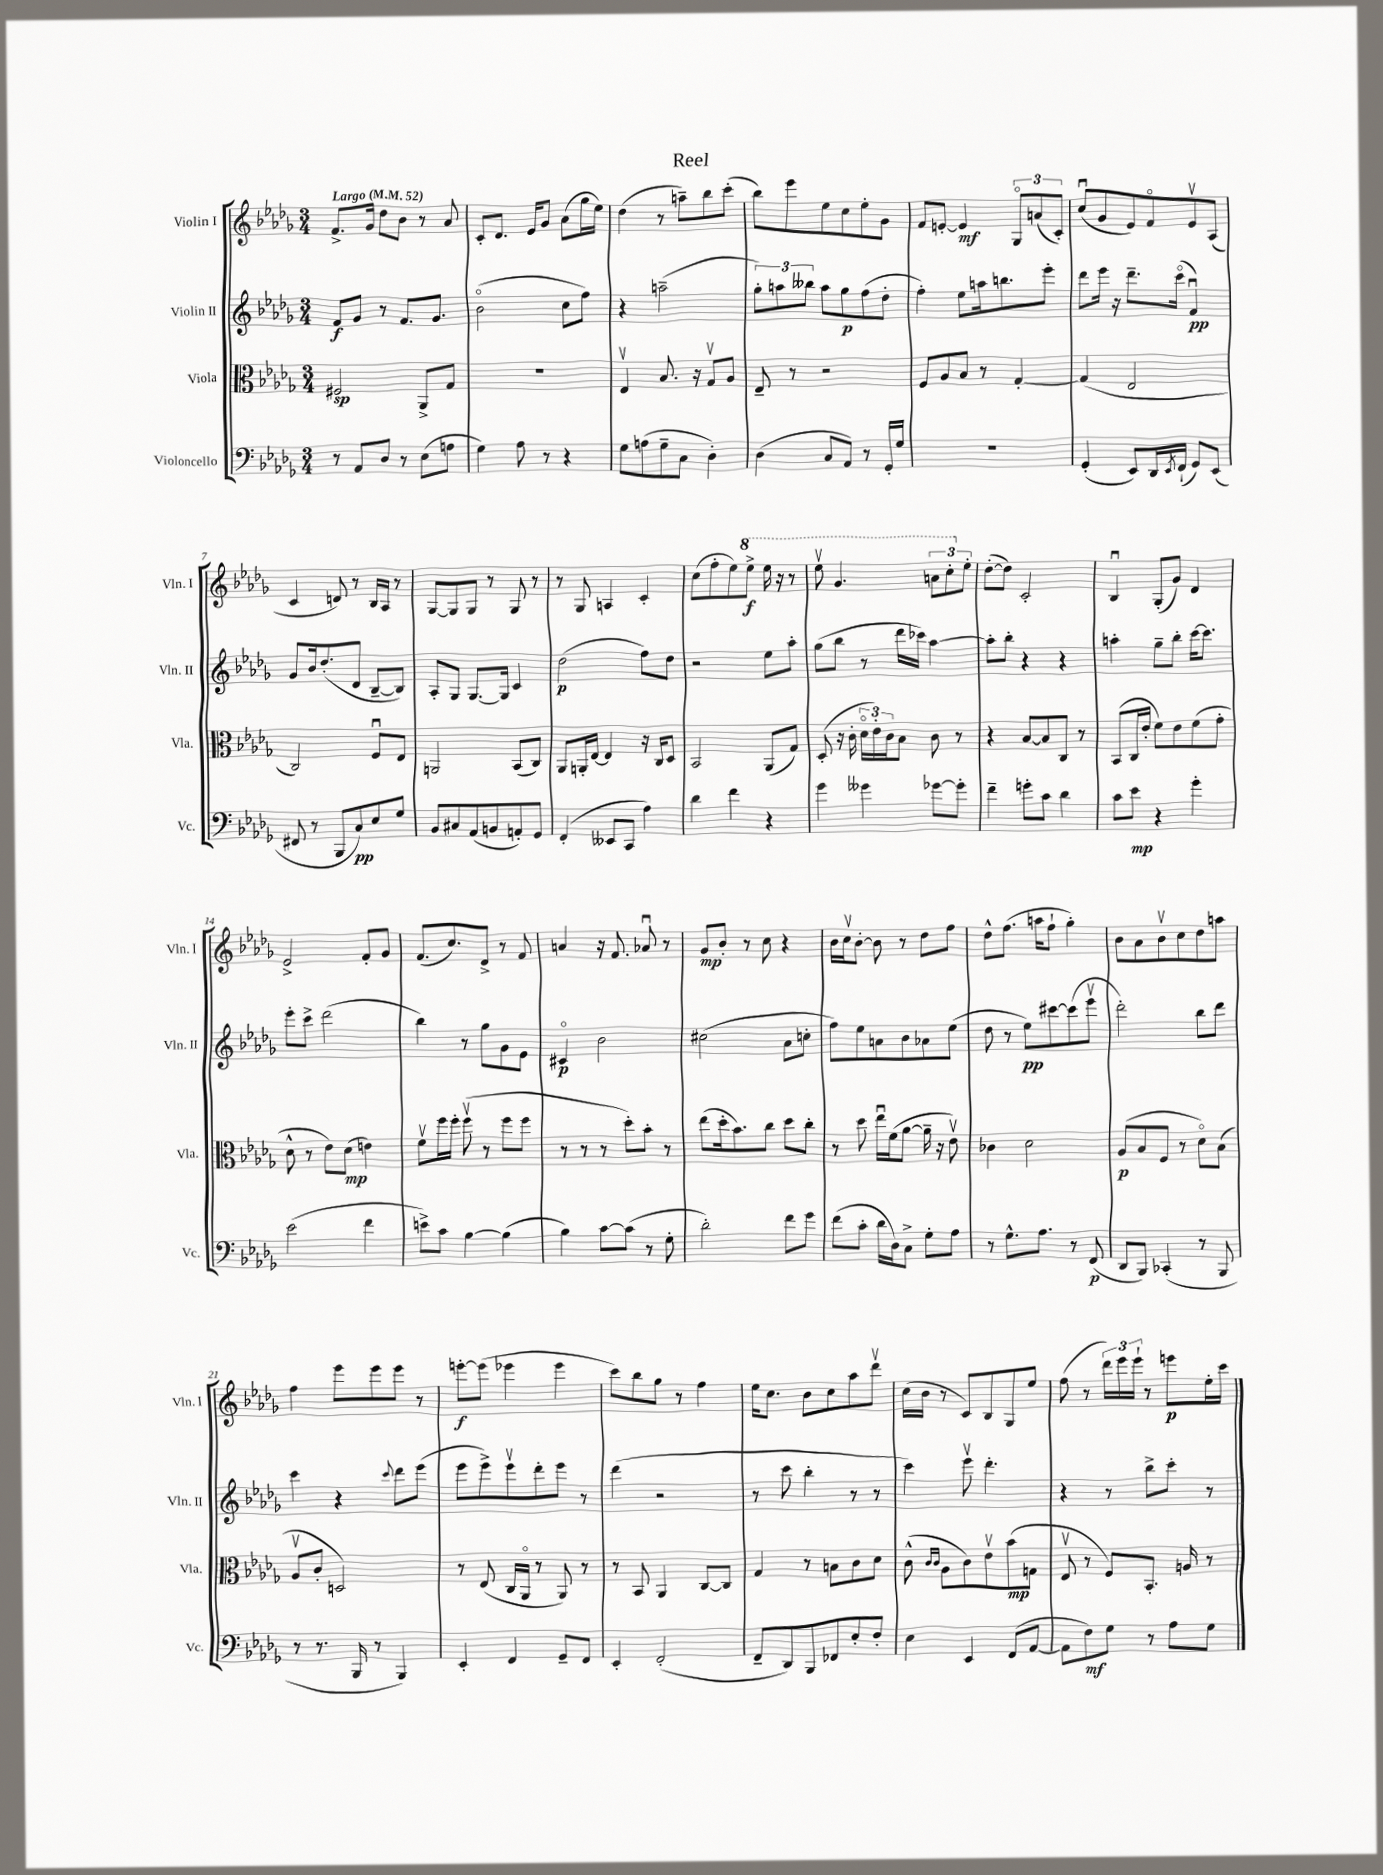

**kern	**dynam	**kern	**dynam	**kern	**dynam	**kern	**dynam
*part4	*part4	*part3	*part3	*part2	*part2	*part1	*part1
*staff4	*staff4	*staff3	*staff3	*staff2	*staff2	*staff1	*staff1
*I"Violoncello	*	*I"Viola	*	*I"Violin II	*	*I"Violin I	*
*I'Vc.	*	*I'Vla.	*	*I'Vln. II	*	*I'Vln. I	*
*clefF4	*	*clefC3	*	*clefG2	*	*clefG2	*
*k[b-e-a-d-g-]	*	*k[b-e-a-d-g-]	*	*k[b-e-a-d-g-]	*	*k[b-e-a-d-g-]	*
*M3/4	*	*M3/4	*	*M3/4	*	*M3/4	*
*MM52	*	*MM52	*	*MM52	*	*MM52	*
=1	=1	=1	=1	=1	=1	=1	=1
!	!	!	!	!	!	!LO:TX:a:B:t=Largo	!
8r	.	2F#X/	sp	8f/L	f	8.f^/L	.
8AA-/L	.	.	.	8g-/J	.	.	.
.	.	.	.	.	.	16g-/Jk	.
8D-/J	.	.	.	8r	.	8dd-\L	.
8r	.	.	.	8.f/L	.	8b-\J	.
(8E-\L	.	8AA-^/L	.	.	.	8r	.
.	.	.	.	8.g-/J	.	.	.
8An\J	.	8G-/J	.	.	.	8a-/	.
=2	=2	=2	=2	=2	=2	=2	=2
4G-\)	.	2.r	.	(2b-\	.	8c'/L	.
.	.	.	.	.	.	8.d-/J	.
8A-\	.	.	.	.	.	.	.
.	.	.	.	.	.	16e-/KL	.
8r	.	.	.	.	.	8g-/J	.
4r	.	.	.	8cc\L	.	(8a-\L	.
.	.	.	.	8ff\J)	.	16gg-\L	.
.	.	.	.	.	.	16ee-\JJ)	.
=3	=3	=3	=3	=3	=3	=3	=3
8G-\L	.	4E-v/	.	4r	.	(4dd-\	.
(8An\	.	.	.	.	.	.	.
8G-~\	.	8.B-/	.	(2aan~\	.	8r	.
8C\J	.	.	.	.	.	8aan~\L)	.
.	.	16r	.	.	.	.	.
4D-'\)	.	8G-v/L	.	.	.	8bb-\	.
.	.	8A-/J	.	.	.	(8ccc'\J	.
=4	=4	=4	=4	=4	=4	=4	=4
(4D-\	.	8E-~/	.	12gg-'\L)	.	8bb-\L)	.
.	.	.	.	12aan\	.	.	.
.	.	8r	.	.	.	8eee-\	.
.	.	.	.	12bb--X\J	.	.	.
8C/L	.	2r	.	8aa\L	.	8ee-\	.
8AA-/J)	.	.	.	8gg-\	p	8cc\	.
8r	.	.	.	(8ff\	.	8ee-'\	.
16GG-'/LL	.	.	.	8dd-'\J	.	8g-\J	.
16G-/JJ	.	.	.	.	.	.	.
=5	=5	=5	=5	=5	=5	=5	=5
2.r	.	8F/L	.	4ff'\)	.	8f/L	.
.	.	8A-/	.	.	.	[8en'/J	.
.	.	8B-/J	.	8ee-\L	.	4e/]	mf
.	.	8r	.	16aan\k	.	.	.
.	.	.	.	8.bbn\	.	.	.
.	.	[4G-'/	.	.	.	12G-/L	.
.	.	.	.	.	.	(12an/	.
.	.	.	.	8eee-'\J	.	.	.
.	.	.	.	.	.	12c'/J)	.
=6	=6	=6	=6	=6	=6	=6	=6
(4GG-'/	.	(4G-/]	.	8ddd-\L	.	(8ccu/L	.
.	.	.	.	16eee-\Jk	.	8g-/	.
.	.	.	.	16r	.	.	.
8EE-/L)	.	2E-/	.	8.ddd-~\L	.	8e-/)	.
16DD-/L	.	.	.	.	.	8f/	.
8qEE-/	.	.	.	.	.	.	.
(16FF`/JJ	.	.	.	(16ccc\Jk	.	.	.
8GG-/L)	.	.	.	4fu/)	pp	8e-v/	.
(8EE-/J	.	.	.	.	.	(8A-/J	.
!!LO:LB:g=z
=7	=7	=7	=7	=7	=7	=7	=7
8FF#X/	.	2C/)	.	8g-/L	.	4c/	.
8r	.	.	.	16b-/k	.	.	.
.	.	.	.	(8.dd-'/	.	.	.
8BBB-/L	.	.	.	.	.	8dn/)	.
8C/)	pp	.	.	8d-/J	.	8r	.
8E-/	.	8Fu/L	.	[8B-~/L	.	16B-/LL	.
.	.	.	.	.	.	16A-/JJ	.
8G-/J	.	8E-/J	.	8B-/J])	.	8r	.
=8	=8	=8	=8	=8	=8	=8	=8
8BB-/L	.	2AAn/	.	8A-'/L	.	[8G-/L	.
8C#X/	.	.	.	8G-/J	.	8G-/]	.
(8AA-/	.	.	.	[8.G-/L	.	8G-/J	.
8BBn/	.	.	.	.	.	8r	.
.	.	.	.	16G-/Jk]	.	.	.
8AAn'/)	.	(8BB-/L	.	4c/	.	8G-/	.
8GG-/J	.	8C/J)	.	.	.	8r	.
=9	=9	=9	=9	=9	=9	=9	=9
(4FF'/	.	8AA-/L	.	(2dd-\	p	8r	.
.	.	16AAn'/L	.	.	.	8G-/	.
.	.	[16E-/JJ	.	.	.	.	.
8EE--X/L	.	4E-/]	.	.	.	4An/	.
8CC/J	.	.	.	.	.	.	.
4A-\)	.	16r	.	8ff\L)	.	4c'/	.
.	.	16C/KL	.	.	.	.	.
.	.	8D-/J	.	8dd-\J	.	.	.
=10	=10	=10	=10	=10	=10	=10	=10
4d-\	.	2BB-/	.	2r	.	(8cc\L	.
.	.	.	.	.	.	8ff'\	.
4f\	.	.	.	.	.	8ee-\)	.
*	*	*	*	*	*	*8va	*
.	.	.	.	.	.	8eee-^\J	f
4r	.	(8AA-/L	.	8ee-\L	.	16eee-\	.
.	.	.	.	.	.	16r	.
.	.	8G-/J)	.	8aa-'\J	.	8r	.
=11	=11	=11	=11	=11	=11	=11	=11
4g-\	.	(8D-'/	.	(8gg-\L	.	8eee-v\	.
.	.	16r	.	8bb-\J	.	4.gg-/	.
.	.	16c'\	.	.	.	.	.
4g--X\	.	24d-\LL	.	8r	.	.	.
.	.	24e-'\)	.	.	.	.	.
.	.	24c\J	.	.	.	.	.
.	.	8B-\J	.	16ddd-\LL	.	.	.
.	.	.	.	16ccc-X\JJ)	.	.	.
[8g-X\L	.	8c\	.	[4aa-\	.	12aan\L	.
.	.	.	.	.	.	12ccc'\	.
8g-'\J]	.	8r	.	.	.	.	.
*	*	*	*	*	*	*X8va	*
.	.	.	.	.	.	12ee-'\J	.
=12	=12	=12	=12	=12	=12	=12	=12
4f~\	.	4r	.	8aa-'\L]	.	([8dd-'\L	.
.	.	.	.	8bb-'\J	.	8dd-\J])	.
8gn'\L	.	[8B-/L	.	4r	.	2c'/	.
8c\J	.	8B-/]	.	.	.	.	.
4d-\	.	8C/J	.	4r	.	.	.
.	.	8r	.	.	.	.	.
=13	=13	=13	=13	=13	=13	=13	=13
8c\L	.	(8BB-/L	.	4aan'\	.	4B-u/	.
8e-\J	mp	16C/L	.	.	.	.	.
.	.	16e-'/JJ	.	.	.	.	.
4r	.	8f\L)	.	8gg-~\L	.	(8G-'/L	.
.	.	8e-\	.	8bb-'\J	.	8g-/J)	.
4g-'\	.	(8f\	.	[16ccc\KL	.	4d-/	.
.	.	.	.	8.ccc\J]	.	.	.
.	.	8g-'\J	.	.	.	.	.
!!LO:LB:g=z
=14	=14	=14	=14	=14	=14	=14	=14
(2e-\	.	8d-^^\	.	8eee-'\L	.	2e-^/	.
.	.	8r	.	8ccc^\J	.	.	.
.	.	8e-\L)	.	(2ddd-\	.	.	.
.	.	(8d-\J	mp	.	.	.	.
4f\	.	4en\)	.	.	.	8f'/L	.
.	.	.	.	.	.	8g-/J	.
=15	=15	=15	=15	=15	=15	=15	=15
8en^\L)	.	8fv\L	.	4bb-\)	.	(8.f/L	.
8c\J	.	16ff\L	.	.	.	.	.
.	.	16ff'\JJ	.	.	.	8.cc/)	.
[4B-\	.	(8ffv\	.	8r	.	.	.
.	.	8r	.	8gg-\L	.	8d-^/J	.
(4B-\]	.	8ff\L	.	8g-\	.	8r	.
.	.	8ff\J	.	8e-\J	.	8f/	.
=16	=16	=16	=16	=16	=16	=16	=16
4B-\)	.	8r	.	4c#X/	p	4an/	.
.	.	8r	.	.	.	.	.
[8c\L	.	8r	.	2b-\	.	16r	.
.	.	.	.	.	.	8.f/	.
(8c\J]	.	8dd-'\L)	.	.	.	.	.
8r	.	8b-'\J	.	.	.	8a-Xu/	.
8G-'\	.	8r	.	.	.	8r	.
=17	=17	=17	=17	=17	=17	=17	=17
2d-'\)	.	(8ee-\L	.	(2cc#X\	.	8g-/L	mp
.	.	16dd-'\k	.	.	.	8b-'/J	.
.	.	8.b-\)	.	.	.	.	.
.	.	.	.	.	.	8r	.
.	.	8cc\J	.	.	.	8cc\	.
8f\L	.	8dd-\L	.	8a-\L	.	4r	.
8g-\J	.	8cc'\J	.	8ccn'\J	.	.	.
=18	=18	=18	=18	=18	=18	=18	=18
(8f\L	.	8r	.	8ff\L)	.	16b-\LL	.
.	.	.	.	.	.	16ccv\J	.
8c'\J	.	8dd-\	.	8ee-\	.	[8b-'\J	.
16d-\LL	.	16ee-u\LL	.	8an\	.	8b-\]	.
16D-\J)	.	(16f\J	.	.	.	.	.
8C^\J	.	[8a-\J	.	8b-\	.	8r	.
8G-'\L	.	16a-~\]	.	8a-X\	.	8dd-\L	.
.	.	16r	.	.	.	.	.
8A-\J	.	8e-v\)	.	(8ee-\J	.	8ff\J	.
=19	=19	=19	=19	=19	=19	=19	=19
8r	.	4c-X\	.	8dd-\	.	8dd-^^\L	.
8.G-^^\L	.	.	.	8r	.	(8.ff\J	.
.	.	2d-\	.	8ee-\L)	pp	.	.
8.A-\J	.	.	.	.	.	16aan\KL	.
.	.	.	.	[8ccc#X\	.	8ff`\J	.
8r	.	.	.	(8ccc#\]	.	4gg-'\)	.
(8FF/	p	.	.	8eee-v\J	.	.	.
=20	=20	=20	=20	=20	=20	=20	=20
8DD-/L	.	(8A-/L	p	2ddd-'\)	.	8b-\L	.
8BBB-/J)	.	8B-/	.	.	.	8a-\	.
(4CC-X'/	.	8F/J	.	.	.	8b-v\	.
.	.	8r	.	.	.	8cc\	.
8r	.	8d-\L)	.	8bb-\L	.	8dd-\	.
8BBB-/	.	(8B-\J	.	8ddd-\J	.	8aan\J	.
!!LO:LB:g=z
=21	=21	=21	=21	=21	=21	=21	=21
8r	.	8A-v/L	.	4ccc\	.	4ff\	.
8.r	.	8c'/J	.	.	.	.	.
.	.	2Dn/)	.	4r	.	8eee-\L	.
16BBB-/	.	.	.	.	.	.	.
8r	.	.	.	.	.	8eee-\	.
.	.	.	.	8qqccc/	.	.	.
4BBB-/)	.	.	.	8ddd-\L	.	8eee-\J	.
.	.	.	.	(8eee-\J	.	8r	.
=22	=22	=22	=22	=22	=22	=22	=22
4EE-'/	.	8r	.	8eee-\L	.	[8eeen'\L	f
.	.	(8E-/	.	8eee-^\)	.	(8eee\J]	.
4FF/	.	16C/LL	.	8eee-v\	.	4eee-X\	.
.	.	16AA-/JJ	.	.	.	.	.
.	.	8r	.	8ddd-'\	.	.	.
8GG-~/L	.	8AA-/)	.	8eee-\J	.	4eee-\	.
8FF/J	.	8r	.	8r	.	.	.
=23	=23	=23	=23	=23	=23	=23	=23
4EE-'/	.	8r	.	(4ddd-\	.	8ccc\L)	.
.	.	8BB-/	.	.	.	8bb-\	.
(2FF'/	.	4AA-/	.	2r	.	8gg-\J	.
.	.	.	.	.	.	8r	.
.	.	[8C/L	.	.	.	4ff\	.
.	.	8C/J]	.	.	.	.	.
=24	=24	=24	=24	=24	=24	=24	=24
8FF~/L	.	4G-/	.	8r	.	16ee-\KL	.
.	.	.	.	.	.	8.cc\J	.
8DD-/)	.	.	.	8ccc\	.	.	.
8BBB-/	.	8r	.	4bb-'\	.	8b-\L	.
8FF-X/	.	8Bn\L	.	.	.	8cc\	.
8E-'/	.	8c\	.	8r	.	8aa-\	.
8F'/J	.	8d-\J	.	8r	.	8ddd-v\J	.
=25	=25	=25	=25	=25	=25	=25	=25
4E-\	.	(8c^^\	.	4ccc\)	.	(16cc\LL	.
.	.	.	.	.	.	16b-\JJ	.
.	.	16qqc/LL	.	.	.	.	.
.	.	16qqc/JJ	.	.	.	.	.
.	.	8A-\L	.	.	.	8r	.
4EE-/	.	8c\)	.	8eee-v\	.	8c/L)	.
.	.	8e-v\	.	4.ddd-'\	.	8B-/	.
(8FF/L	.	(8b-\	mp	.	.	8G-/	.
[8AA-/J	.	8Gn\J	.	.	.	8ee-/J	.
=26	=26	=26	=26	=26	=26	=26	=26
8AA-\L]	.	8E-v/	.	4r	.	(8ff\	.
8F\)	mf	8r	.	.	.	8r	.
8G-\J	.	8F/L)	.	8r	.	24ddd-\LL)	.
.	.	.	.	.	.	24eee-\	.
.	.	.	.	.	.	24eee-`\JJ	.
8r	.	8.BB-'/J	.	8bb-^\L	.	8r	.
8A-\L	.	.	.	8ccc'\J	.	8eeen\L	p
.	.	16An/	.	.	.	.	.
8G-\J	.	8r	.	8r	.	16ee-'\L	.
.	.	.	.	.	.	16ccc\JJ	.
==	==	==	==	==	==	==	==
*-	*-	*-	*-	*-	*-	*-	*-
